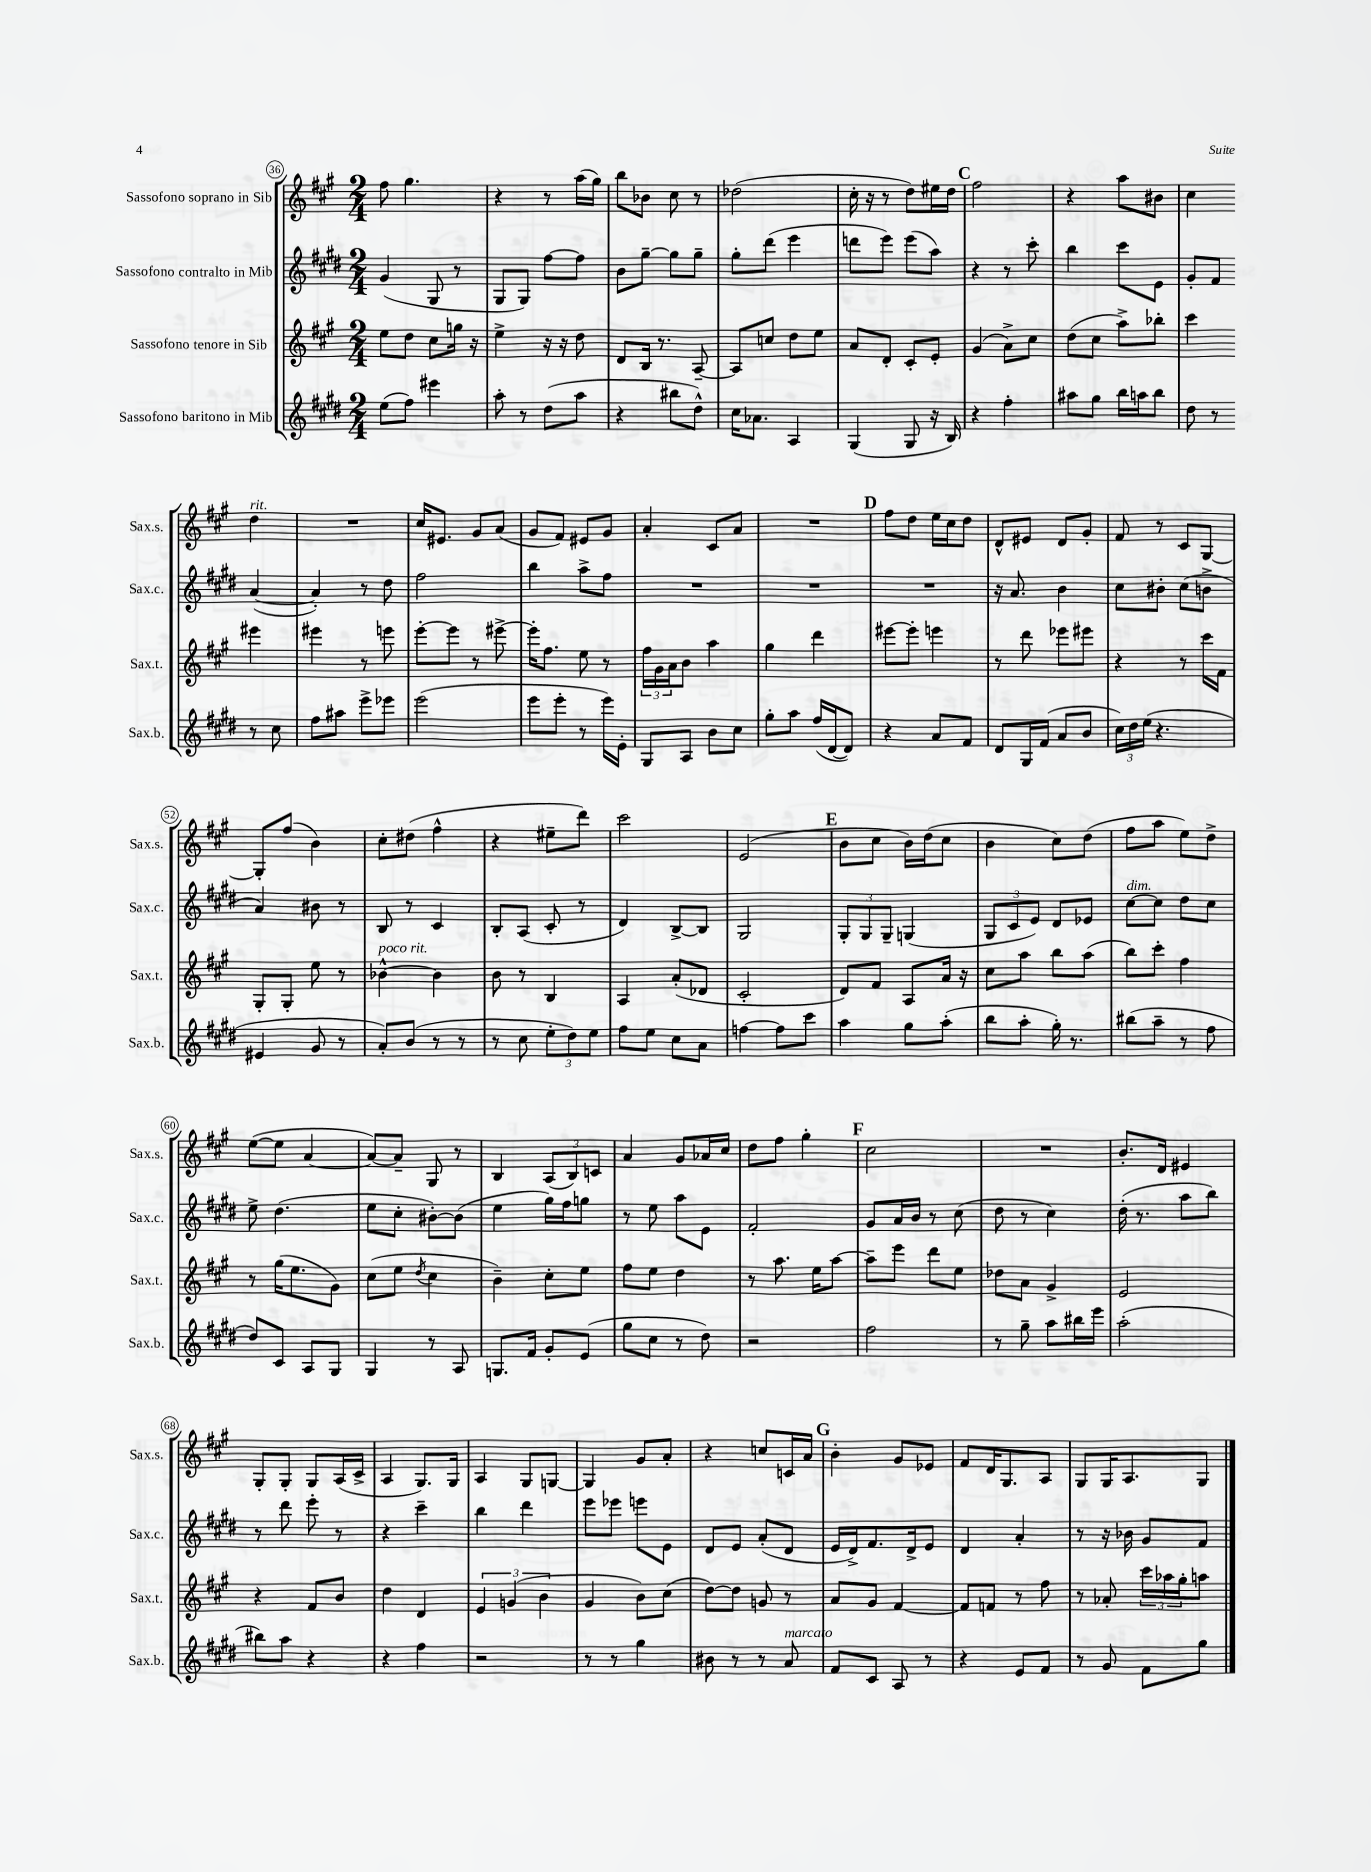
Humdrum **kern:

**kern	**kern	**kern	**kern
*staff4	*staff3	*staff2	*staff1
*clefG2	*clefG2	*clefG2	*clefG2
*k[f#c#g#d#]	*k[f#c#g#]	*k[f#c#g#d#]	*k[f#c#g#]
*M2/4	*M2/4	*M2/4	*M2/4
(8ee	8ee	(4g#	8ff#
8ff#)	8dd	.	4.gg#
4eee#	8cc#	8G#	.
.	16gg	8r	.
.	16r	.	.
=	=	=	=
8aa'	4ee^	8G#	4r
8r	.	8G#)	.
(8dd#	16r	[8ff#	8r
.	16r	.	.
8aa	8dd	8ff#]	(16aa
.	.	.	16gg#)
=	=	=	=
4r	8d	8b	8bb
.	16B	[8gg#~	8b-
.	8.r	.	.
8bb#	.	8gg#]	8cc#
8dd#^^)	[8A~	8gg#~	8r
=	=	=	=
16cc#	8A]	8gg#'	(2dd-
8.a-	.	.	.
.	8cc	(8ddd#	.
4A	8dd	4eee	.
.	8ee	.	.
=	=	=	=
(4G#	8a	8ddd	16cc#'
.	.	.	16r
.	8d'	8eee)	8r
8G#	8c#'	(8eee	8dd)
16r	8e'	8aa)	16ee#
16B)	.	.	16dd
=	=	=	=
4r	(4g#	4r	2ff#
4ff#'	8a^)	8r	.
.	8cc#	8ccc#'	.
=	=	=	=
8aa#	(8dd	4bb	4r
8gg#	8cc#	.	.
16bb	8aa^)	8ccc#	8aa
16aa	.	.	.
8bb	8bb-'	8e	8b#
=	=	=	=
8dd#	4ccc#	8g#'	4cc#
8r	.	8f#	.
8r	4eee#	([4a	4dd
8cc#	.	.	.
=	=	=	=
8ff#	4eee#	4a'])	2r
8aa#	.	.	.
8eee^	8r	8r	.
8eee-	8eee	8dd#	.
=	=	=	=
(2eee	[8eee'	2ff#	16cc#
.	.	.	8.e#
.	8eee]	.	.
.	8r	.	8g#
.	[8eee#^	.	(8a
=	=	=	=
8eee	16eee#']	4bb	8g#
.	8.ff#	.	.
8eee'	.	.	8f#)
8r	8ee	8aa^	8e#
16eee)	8r	8ff#	8g#
16e'	.	.	.
=	=	=	=
8G#	24ff#	2r	4a'
.	24g#	.	.
.	24a	.	.
8A	8b	.	.
8b	4aa	.	8c#
8cc#	.	.	8a
=	=	=	=
8gg#'	4gg#	2r	2r
8aa	.	.	.
(16ff#	4ddd	.	.
[16d#	.	.	.
8d#])	.	.	.
=	=	=	=
4r	[8eee#	2r	8ff#
.	8eee#']	.	8dd
8a	4eee	.	16ee
.	.	.	16cc#
8f#	.	.	8dd
=	=	=	=
8d#	8r	16r	8d^^
.	.	8.a	.
16G#	8ddd	.	8e#
(16f#	.	.	.
8a	8eee-	4b	8d
8b	8eee#	.	8g#'
=	=	=	=
24cc#)	4r	8cc#	8f#
24dd#	.	.	.
(24ee	.	.	.
4.r	.	8b#'	8r
.	8r	(8cc#	8c#
.	16ccc#	8b^	[8G#
.	16f#	.	.
=	=	=	=
4e#	8G#'	4a)	8G#']
.	8G#'	.	(8ff#
8g#	8ee	8b#	4b)
8r	8r	8r	.
=	=	=	=
8a')	[4b-^^	8B	8cc#'
(8b	.	8r	(8dd#
8r	4b-]	4c#	4ff#^^
8r	.	.	.
=	=	=	=
8r	8b	8B'	4r
8cc#	8r	(8A	.
12ee'	4B	8c#'	8ee#~
12dd#)	.	.	.
.	.	8r	8ddd)
12ee	.	.	.
=	=	=	=
8ff#	4A	4d#)	2ccc#
8ee	.	.	.
8cc#	(8a'	[8B^	.
8a	8d-	8B]	.
=	=	=	=
[4ff	2c#'	2G#	(2e
8ff]	.	.	.
8ccc#	.	.	.
=	=	=	=
4aa	8d)	12G#'	8b
.	.	12G#	.
.	8f#	.	8cc#
.	.	12G#~	.
8gg#	8A	(4G	16b)
.	.	.	(16dd
(8aa'	16a	.	8cc#
.	16r	.	.
=	=	=	=
8bb	8cc#	12G#	4b
.	.	12c#	.
8aa'	8aa	.	.
.	.	12e)	.
16gg#')	8bb	8d#	8cc#)
8.r	.	.	.
.	(8aa	8e-	(8dd
=	=	=	=
(8bb#	8bb)	[8cc#	8ff#
8aa~	8ccc#'	8cc#]	8aa
8r	4ff#	8dd#	8ee)
8ff#	.	8cc#	8dd^
=	=	=	=
8dd#)	8r	8ee^	([8ee
8c#	(16gg#	(4.dd#	8ee]
.	8.ee	.	.
8A	.	.	[4a
8G#	8g#)	.	.
=	=	=	=
4G#	(8cc#	8ee	8a_)
.	8ee	8cc#'	8a~]
.	8qdd	.	.
8r	4cc#	[8b#')	8G#
8A	.	(8b#]	8r
=	=	=	=
8.G	4b~)	4ee	4B
16f#	.	.	.
8g#'	8cc#'	16gg#)	(12A
.	.	16ff#	.
.	.	.	12B)
(8e	8ee	8gg	.
.	.	.	12c
=	=	=	=
8gg#	8ff#	8r	4a
8cc#	8ee	8ee	.
8r	4dd	8aa	8g#
8dd#)	.	8e	16a-
.	.	.	16cc#
=	=	=	=
2r	8r	2f#'	8dd
.	8.aa	.	8ff#
.	.	.	4gg#'
.	16ee	.	.
.	[8aa	.	.
=	=	=	=
2ff#	8aa~]	8g#	2cc#
.	8eee	16a	.
.	.	16b	.
.	8ddd	8r	.
.	8ee	(8cc#	.
=	=	=	=
8r	8dd-	8dd#	2r
8gg#~	8a	8r	.
8aa	4g#^	4cc#)	.
16bb#	.	.	.
16eee	.	.	.
=	=	=	=
(2aa'	2e	(16dd#'	8.b'
.	.	8.r	.
.	.	.	16d
.	.	8aa	4e#
.	.	8bb)	.
=	=	=	=
8bb#)	4r	8r	8G#'
8aa	.	8ddd#	8G#'
4r	8f#	8eee'	8G#
.	8b	8r	(16A
.	.	.	16c#^
=	=	=	=
4r	4dd	4r	4A
4ff#	4d	4ccc#~	8.G#)
.	.	.	16G#
=	=	=	=
2r	6e	4bb	4A
.	(6g	.	.
.	.	4ddd#	8G#
.	6b	.	.
.	.	.	[8G
=	=	=	=
8r	4g#	8eee	4G]
8r	.	8eee-	.
4gg#	8b)	8eee	8g#
.	(8cc#	8e	8a'
=	=	=	=
8b#	[8dd)	8d#	4r
8r	8dd]	8e	.
8r	8g	(8a'	8cc
8a	8r	8d#	16c
.	.	.	16a
=	=	=	=
8f#	8a	16e	4b'
.	.	16d#^)	.
8c#	8g#	8.f#	.
8A	[4f#	.	8g#
.	.	16d#^	.
8r	.	8e	8e-
=	=	=	=
4r	8f#]	4d#	8f#
.	8f	.	16d
.	.	.	8.G#
8e	8r	4a'	.
8f#	8ff#	.	8A
=	=	=	=
8r	8r	8r	8G#
8g#	8a-'	16r	16G#
.	.	16b-	8.A
8f#	24ccc#	8g#	.
.	24aa-	.	.
.	24gg#'	.	.
8gg#	8aa	8f#	8G#
==	==	==	==
*-	*-	*-	*-
